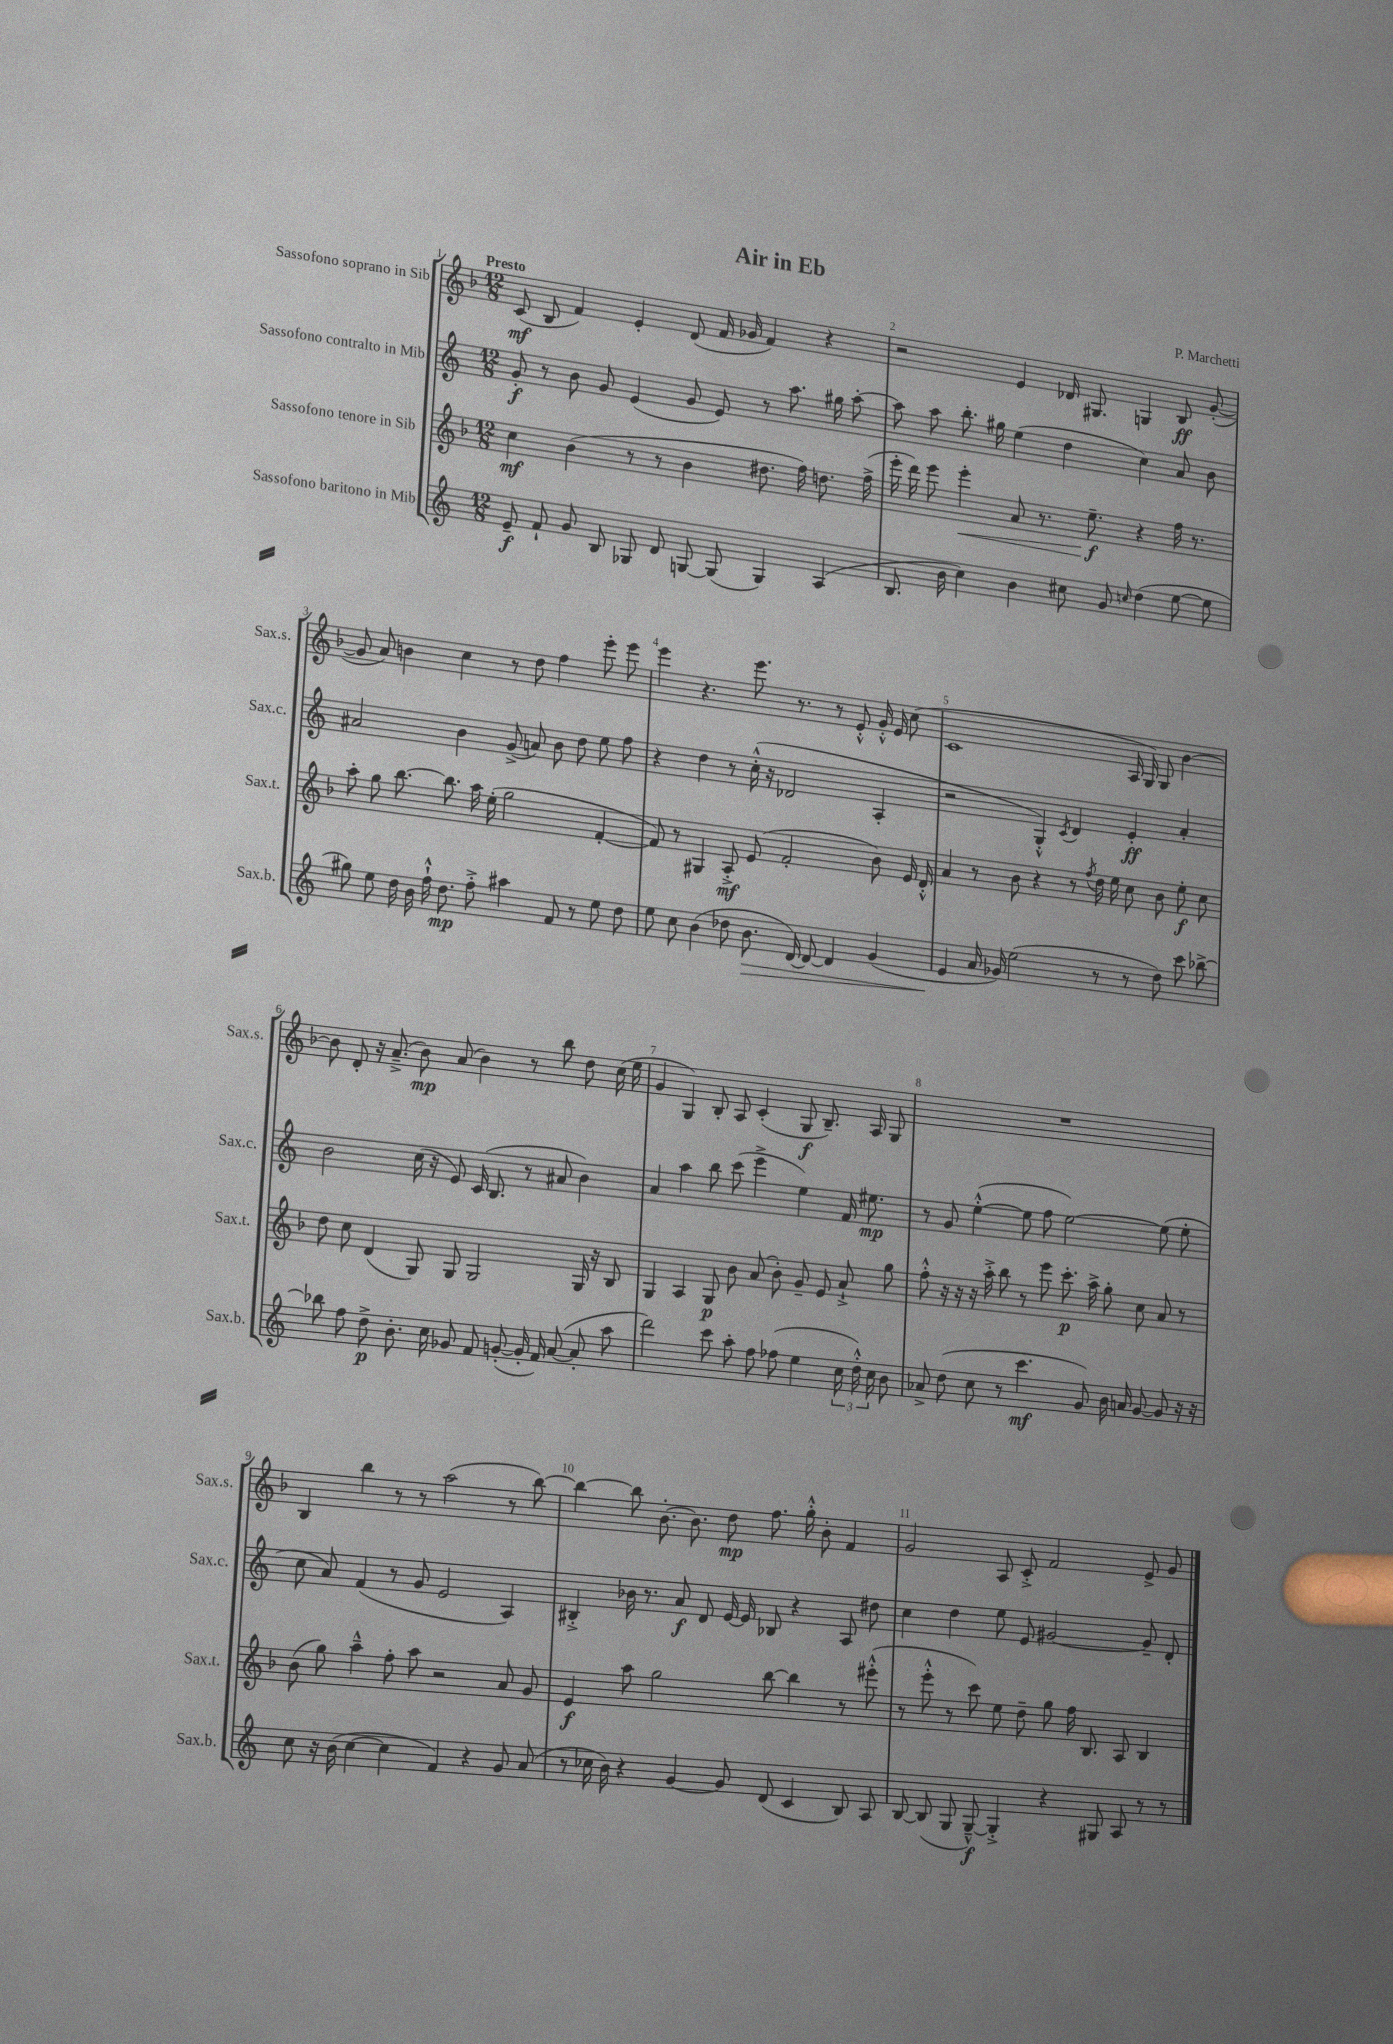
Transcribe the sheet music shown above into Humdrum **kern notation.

**kern	**kern	**kern	**kern
*staff4	*staff3	*staff2	*staff1
*clefG2	*clefG2	*clefG2	*clefG2
*k[]	*k[b-]	*k[]	*k[b-]
*M12/8	*M12/8	*M12/8	*M12/8
8e~	4cc	8g'	(8c
8f`	.	8r	8B-
8g	(4b-	8b	4f)
8B	.	8g	.
8G-	8r	(4e	4e'
8d	8r	.	.
[8G	4b-	8g	(8d
(8G]	.	8e)	16f
.	.	.	16g-
4G)	8.dd#	8r	4f)
.	.	8.aa	.
.	16ff)	.	.
(4A	8.dd	.	4r
.	.	16gg#	.
.	.	[8aa'	.
.	(16ff^	.	.
=	=	=	=
8.B	16eee'	8aa]	2r
.	16ddd)	.	.
.	8eee	8aa	.
16b	.	.	.
4cc)	4eee'	8.bb'	.
.	.	16gg#	.
4b	8a	(4ee	4e
.	8.r	.	.
8cc#	.	4dd	16d-
.	8.ee~	.	8.G#
8g	.	.	.
16qqcc	.	.	.
(4dd	4r	4cc)	4G
[8ee	16ff	8a	8B-
.	8.r	.	.
8ee]	.	8b	([8g'
=	=	=	=
8gg#)	8aa'	2a#	8g]
8ee	8gg	.	8a)
16dd	[8.bb-	.	4b
16b	.	.	.
16ff`^^	.	.	.
8.dd	8.bb-]	.	.
.	.	4b	4cc
8ff'^	16aa	.	.
.	(16ee'	.	.
4aa#	2gg	(8g^	8r
.	.	8a)	8dd
8f	.	8b	4ff
8r	.	8dd	.
8ee	[4f'	8ee	8eee'
8dd	.	8ff	8eee
=	=	=	=
8ee	8f])	4r	4eee
8cc	8r	.	.
(4b	4G#	4dd	4.r
8dd-	8A'^	8r	.
8.b	(8e	(16cc'^^	8.eee
.	.	16r	.
.	2f'	2d-	.
[16d)	.	.	8.r
8d_	.	.	.
4d]	.	.	8r
.	.	.	8e'^^
(4g	8b-)	4A'	16g'^^
.	.	.	16e
.	16e	.	(8cc
.	16d'^^	.	.
=	=	=	=
4e	4a	2r	1c
16a	8r	.	.
16g-)	.	.	.
(2ee	8b-	.	.
.	4r	4G'^^)	.
.	.	8qc	.
.	8r	4d	.
.	8qff	.	.
8r	16dd	.	.
.	16ee	.	.
8r	8cc	4e'	16A
.	.	.	16G)
8dd)	8b-	.	8G
8ccc	8ee'	4a'	[4b-
[8bb-^	8cc	.	.
=	=	=	=
8bb-]	8dd	2b	8b-]
8ff	8cc	.	8d'
8dd^	(4d	.	16r
.	.	.	(8.a~^
8.b'	.	.	.
.	8G)	(16cc	8b-)
16cc	.	16r	.
8g-	8G	8e)	(8a
8f	2G	(16c	4b-)
.	.	8.B	.
([8g'	.	.	.
16g']	.	8r	8r
16f)	.	.	.
([8a	.	8a#	8bb-
8a']	16G	4b)	8dd
.	16r	.	.
8aa	8B-	.	(16cc
.	.	.	16ee
=	=	=	=
2ddd)	4G	4a	4g
.	4A	4aa	4G)
8ccc	8G	8bb	8B-'
8aa'	8b-	(8ccc	8A
8ff	(8a	4eee^	(4c'
(8ff-	8b-')	.	.
4ee	8g~	4ee)	8G
.	8e	.	8.B-~)
24cc	8a`^	16f	.
24dd'^^)	.	.	.
.	.	8.ee#	16A
24cc	.	.	.
8b	8gg	.	8G
=	=	=	=
8a-^	8ff'^^	8r	1.r
(8dd	16r	8g	.
.	16r	.	.
8cc	16r	([4ee'^^	.
.	16aa'^	.	.
8r	8bb-	.	.
4.ccc	8r	8ee]	.
.	8eee	8ff	.
.	8.ccc'	[2ee)	.
8g)	.	.	.
.	16aa^	.	.
16b	8gg'	.	.
16a	.	.	.
[8g	8cc	.	.
8g]	8a	(8ee]	.
16r	8r	8ee'	.
16r	.	.	.
=	=	=	=
8cc	(8b-	8cc	4B-
16r	8gg)	8a)	.
(16b	.	.	.
[4cc	4aa~^^	(4f	4bb-
4cc]	8ff'	8r	8r
.	8aa	8g	8r
4f)	2r	2e	(2aa
4r	.	.	.
8g	8a	4A)	8r
(8a	8g	.	[8bb-)
=	=	=	=
8r	4e	4B#'^	4bb-_
16cc-	.	.	.
16b)	.	.	.
4r	8aa	16b-	8bb-]
.	.	8.r	.
.	2gg	.	[8.b-'
[4g	.	8a	.
.	.	.	8.b-]
.	.	8d	.
8g]	.	[16e	8dd
.	.	16e]	.
(8d	[8bb-	8B-	8.ff
4c	4bb-]	4r	.
.	.	.	16gg'^^
.	.	.	8b-'
8B)	8r	8A	4f
8A	(8eee#'^^	8dd#	.
=	=	=	=
[8B	8r	4cc	2g
(8B]	8eee'^^	.	.
8G	8r	4dd	.
[8G~^^)	8ccc)	.	.
4G'^]	8ee	8ee	8A
.	8dd~	8e	8c'^
4r	8gg	[2g#	2f
.	16ff	.	.
.	8.B-	.	.
8G#	.	.	.
8A	8A	.	.
8r	4B-	8g#~]	8e^
8r	.	8d'	8g
==	==	==	==
*-	*-	*-	*-
